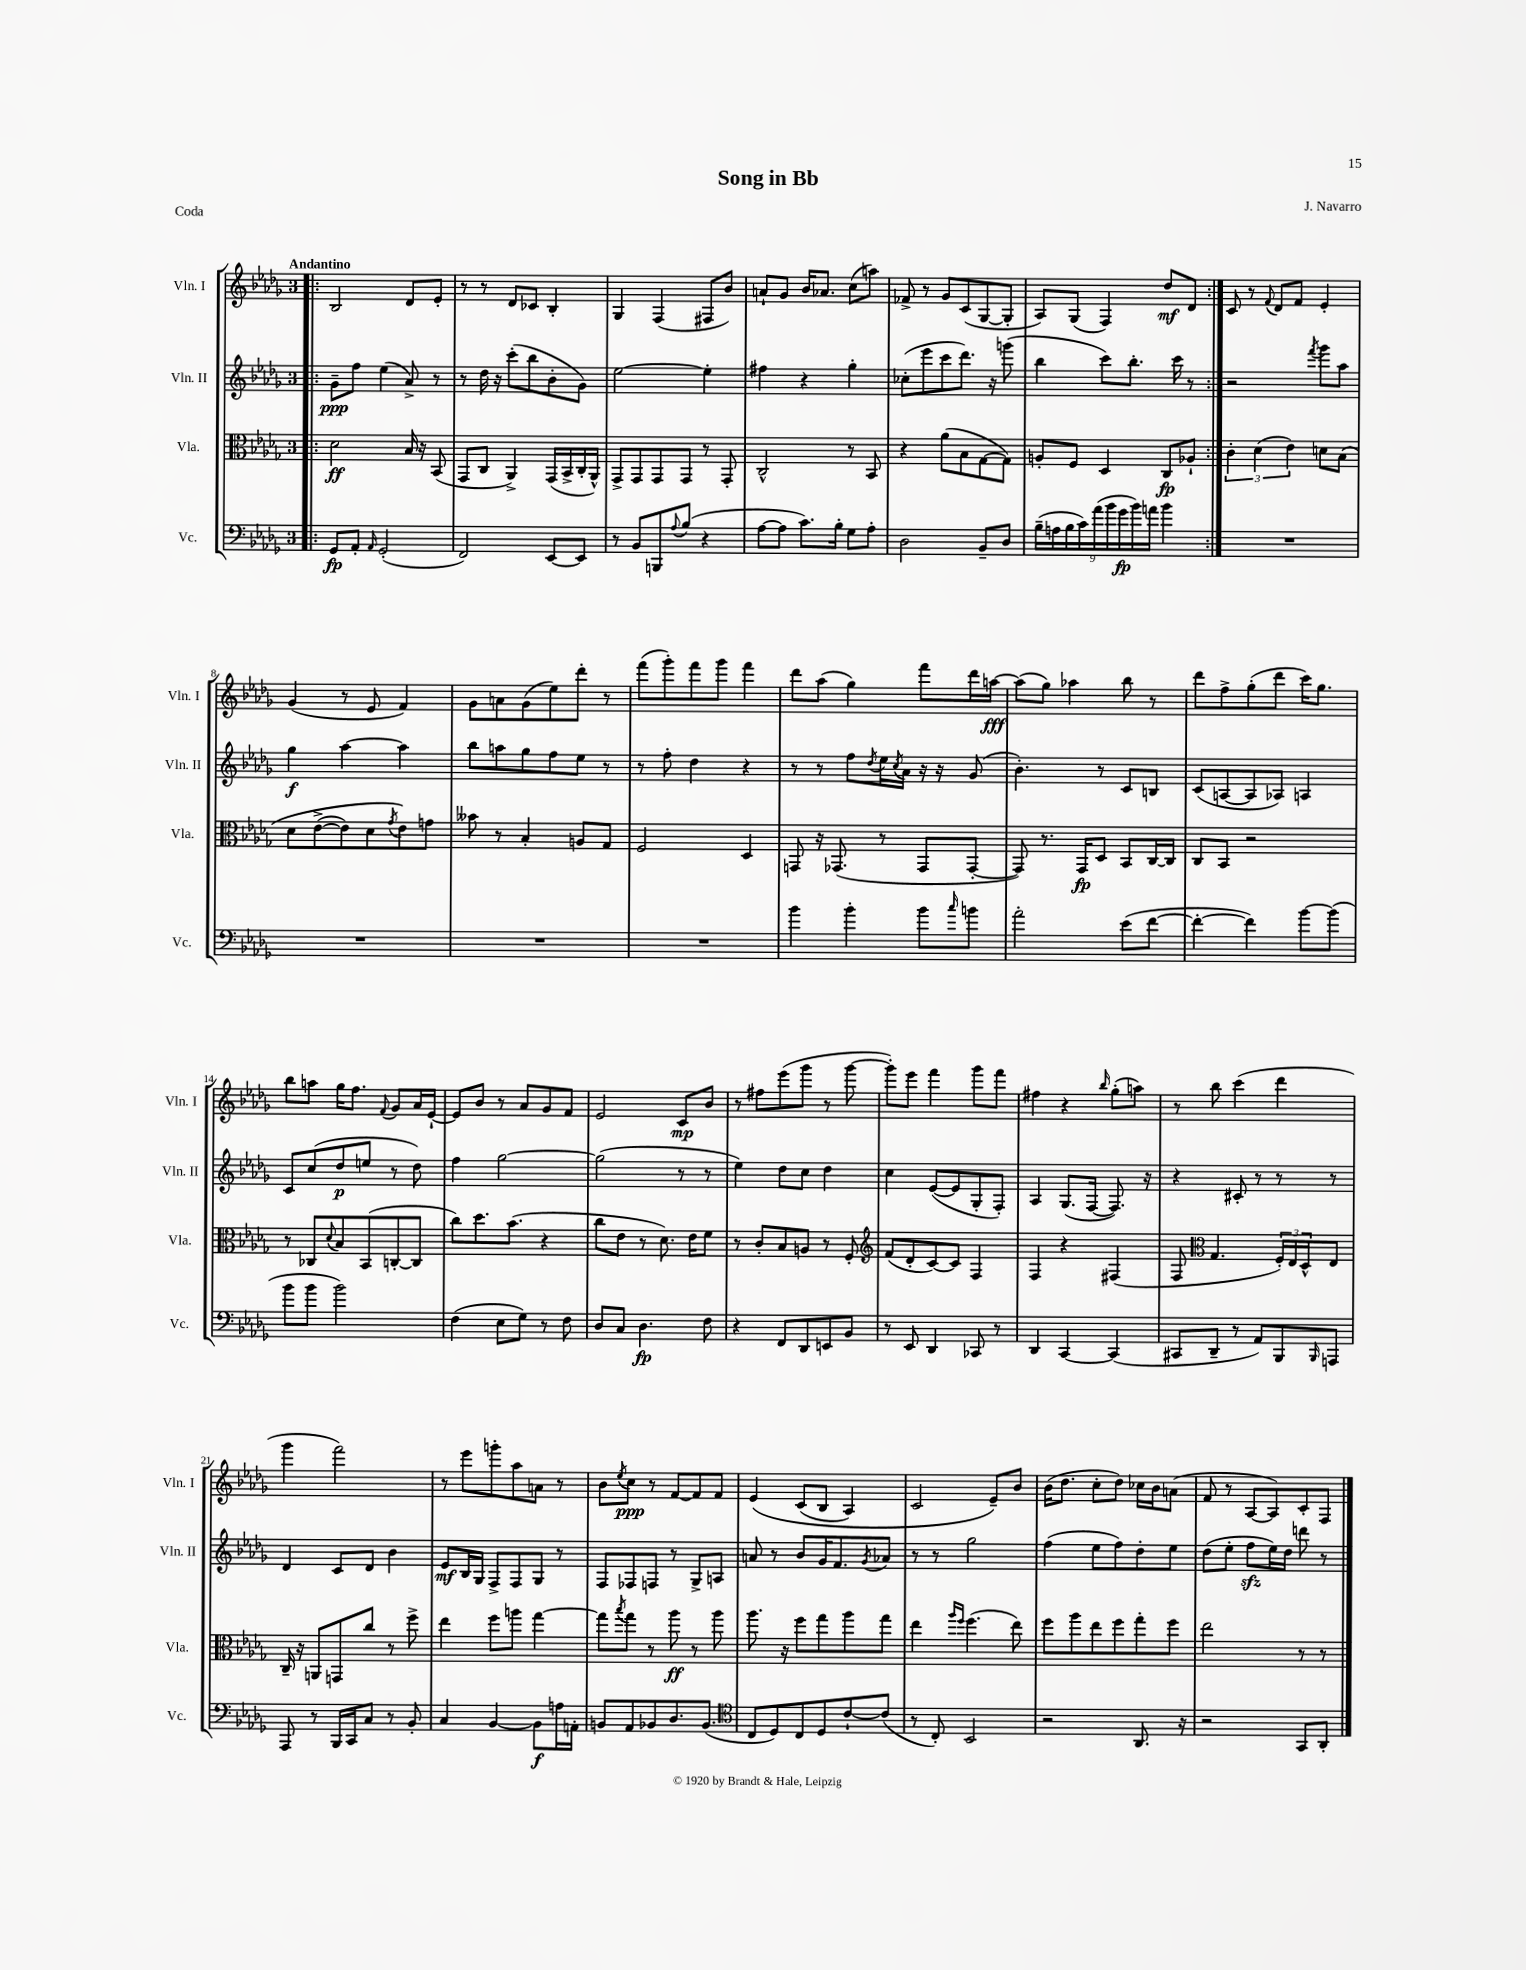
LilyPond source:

\header { title = "Song in Bb" composer = "J. Navarro" piece = "Coda" }
<<
\new StaffGroup <<
\new Staff = "s0" \with { instrumentName = "Vln. I" shortInstrumentName = "Vln. I" } {
    \clef treble \key des \major \once \override Staff.TimeSignature.style = #'single-digit \time 3/4 \tempo "Andantino"
    \repeat volta 2 { \bar ".|:" bes2 des'8 ees'8-. |
    r8 r8 des'8 ces'8 bes4-. |
    ges4 f4( fis8 bes'8) |
    a'8-! ges'8 bes'16 aes'8. c''8( a''8) |
    fes'8-> r8 ges'8 c'8( ges8~ ges8-. |
    aes8) ges8( f4) des''8\mf des'8 | }
    c'8 r8 \appoggiatura { f'8 } des'8 f'8 ees'4-. |
    ges'4( r8 ees'8 f'4) |
    ges'8 a'8 ges'8( ees''8) des'''8-. r8 |
    f'''8( ges'''8-.) f'''8 ges'''8 f'''4 |
    des'''8 aes''8( ges''4) f'''8 des'''16 a''16~\fff |
    a''8( ges''8) aes''4 bes''8 r8 |
    des'''8 f''8-> ges''8-.( des'''8 c'''16) ges''8. |
    bes''8 a''8 ges''16 f''8. \appoggiatura { f'8 } ges'8 aes'16 ees'16~-! |
    ees'8 bes'8 r8 aes'8 ges'8 f'8 |
    ees'2 c'8\mp bes'8 |
    r8 fis''8 ees'''8( ges'''8 r8 ges'''8~ |
    ges'''8-.) ees'''8 f'''4 ges'''8 f'''8 |
    fis''4 r4 \grace { bes''16 } ges''8-.( a''8) |
    r8 bes''8 c'''4( des'''4 |
    ges'''4 f'''2) |
    r8 ees'''8 g'''8-. aes''8 a'8 r8 |
    bes'8 \acciaccatura { ees''8 } c''8\ppp r8 f'8~ f'8 f'8 |
    ees'4\( c'8( bes8 aes4) |
    c'2 ees'8--\) bes'8 |
    bes'16( des''8. c''8-. des''8) ces''16 bes'16 a'8( |
    f'8 r8 aes8~ aes8) c'8-. f8 \bar "|." |
}
\new Staff = "s1" \with { instrumentName = "Vln. II" shortInstrumentName = "Vln. II" } {
    \clef treble \key des \major \once \override Staff.TimeSignature.style = #'single-digit \time 3/4
    \repeat volta 2 { \bar ".|:" ges'8--\ppp f''8 ees''4( aes'8->) r8 |
    r8 des''16 r16 c'''8-.( bes''8 bes'8-. ges'8) |
    ees''2~ ees''4-. |
    fis''4 r4 ges''4-. |
    ces''8-.( ees'''8 c'''8 des'''8.) r16 g'''8( |
    bes''4 c'''8) bes''8.-. c'''16 r8 | }
    r2 \acciaccatura { f'''8 } ges'''8 aes''8 |
    ges''4\f aes''4~ aes''4 |
    bes''8 a''8 ges''8 f''8 ees''8 r8 |
    r8 f''8-. des''4 r4 |
    r8 r8 f''8 \acciaccatura { des''8 } ees''16 \acciaccatura { c''8 } aes'16 r16 r16 ges'8( |
    bes'4.-.) r8 c'8 b8 |
    c'8( a8~ a8 aes8) a4 |
    c'8 c''8( des''8\p e''8 r8 des''8) |
    f''4 ges''2~ |
    ges''2( r8 r8 |
    ees''4) des''8 c''8 des''4 |
    c''4 ees'8~( ees'8 ges8-. f8-.) |
    aes4 ges8.( f16~ f8.) r16 |
    r4 cis'8-. r8 r8 r8 |
    des'4 c'8 des'8 bes'4 |
    ees'8\mf bes16 ges16 f8-> f8 ges8 r8 |
    f8 fes8 f8 r8 ges8-> a8 |
    a'8 r8 bes'8 ges'16 f'8. \acciaccatura { ges'8 } aes'8 |
    r8 r8 ges''2 |
    f''4( ees''8 f''8) des''8-. ees''8 |
    des''8( ees''8-. f''8\sfz ees''16) des''16 d'''8 r8 \bar "|." |
}
\new Staff = "s2" \with { instrumentName = "Vla." shortInstrumentName = "Vla." } {
    \clef alto \key des \major \once \override Staff.TimeSignature.style = #'single-digit \time 3/4
    \repeat volta 2 { \bar ".|:" des'2\ff bes16 r16 bes,8( |
    ges,8 c8 aes,4->) ges,16( bes,16-> c16-. aes,16-^) |
    ges,8-> ges,8 ges,8 ges,8 r8 ges,8-. |
    c2-^ r8 bes,8 |
    r4 aes'8( bes8 ges8~ ges8) |
    a8-. f8 des4 c8\fp aes8-! | }
    \tuplet 3/2 { c'4-. des'4( ees'4) } d'8 bes8\( |
    des'8 ees'8~->( ees'8) des'8 \acciaccatura { ges'8 } ees'8\) g'8 |
    beses'8 r8 bes4-. a8 ges8 |
    f2 des4 |
    g,8 r16 ges,8.( r8 ges,8 ges,8~-. |
    ges,8) r8. ges,16\fp des8 bes,8 c16~ c16 |
    c8 bes,8 r2 |
    r8 ces8 \appoggiatura { des'8 } bes8 bes,8( c8~-. c8 |
    c''8) des''8. bes'8.( r4 |
    c''8 ees'8 r8 des'8.) ees'16 f'8 |
    r8 c'8-. bes8 a8 r8 f8-. |
    \clef treble f'8( des'8-. c'8~) c'8 f4 |
    f4 r4 fis4( |
    f8 \clef alto ges4. \tuplet 3/2 { f16-.) ees16 des16-^ } ees8 |
    c16-- r16 a,8 g,8 c''8 r8 f''8-> |
    ees''4 f''8 a''8 ges''4~ |
    ges''8 \acciaccatura { bes''8 } ges''8 r8 aes''8\ff r8 aes''8 |
    aes''8. r16 f''8 ges''8 aes''8 ges''8 |
    ees''4 \grace { aes''16 f''16 } f''4.( ees''8) |
    f''8 aes''8 ees''8 f''8 ges''8-. f''8 |
    ees''2 r8 r8 \bar "|." |
}
\new Staff = "s3" \with { instrumentName = "Vc." shortInstrumentName = "Vc." } {
    \clef bass \key des \major \once \override Staff.TimeSignature.style = #'single-digit \time 3/4
    \repeat volta 2 { \bar ".|:" ges,8\fp aes,8-. \grace { aes,16 } ges,2-.( |
    f,2) ees,8~ ees,8 |
    r8 bes,8 b,,8 \appoggiatura { aes8 } bes8( r4 |
    aes8~ aes8 c'8.) bes16-. ges8 aes8-. |
    des2 bes,8-- des8 |
    \tuplet 9/8 { bes16--( a16 bes16 c'16) aes'16( bes'16 ges'16\fp bes'16) a'16 } bes'4 | }
    R2. |
    R2. |
    R2. |
    R2. |
    bes'4 bes'4-. bes'8 \grace { c''16 } b'8 |
    aes'2-. ees'8( f'8~ |
    f'4~-. f'4) bes'8~ bes'8( |
    bes'8 bes'8 bes'2) |
    f4( ees8 ges8) r8 f8 |
    des8 c8 des4.\fp f8 |
    r4 f,8 des,8 e,8 bes,8 |
    r8 ees,8 des,4 ces,8 r8 |
    des,4 c,4~ c,4( |
    cis,8 des,8-- r8 aes,8) bes,,8 \grace { bes,,16 } a,,8 |
    aes,,8 r8 bes,,16 c,16 c8 r8 bes,8-. |
    c4 bes,4~ bes,8\f a16 a,16-. |
    b,8 aes,8 bes,8 des8. bes,8.( |
    \clef tenor c8 des8) c8 des8 c'8~-! c'8( |
    r8 c8-.) bes,2 |
    r2 aes,8. r16 |
    r2 ges,8 aes,8-. \bar "|." |
}
>>
>>
